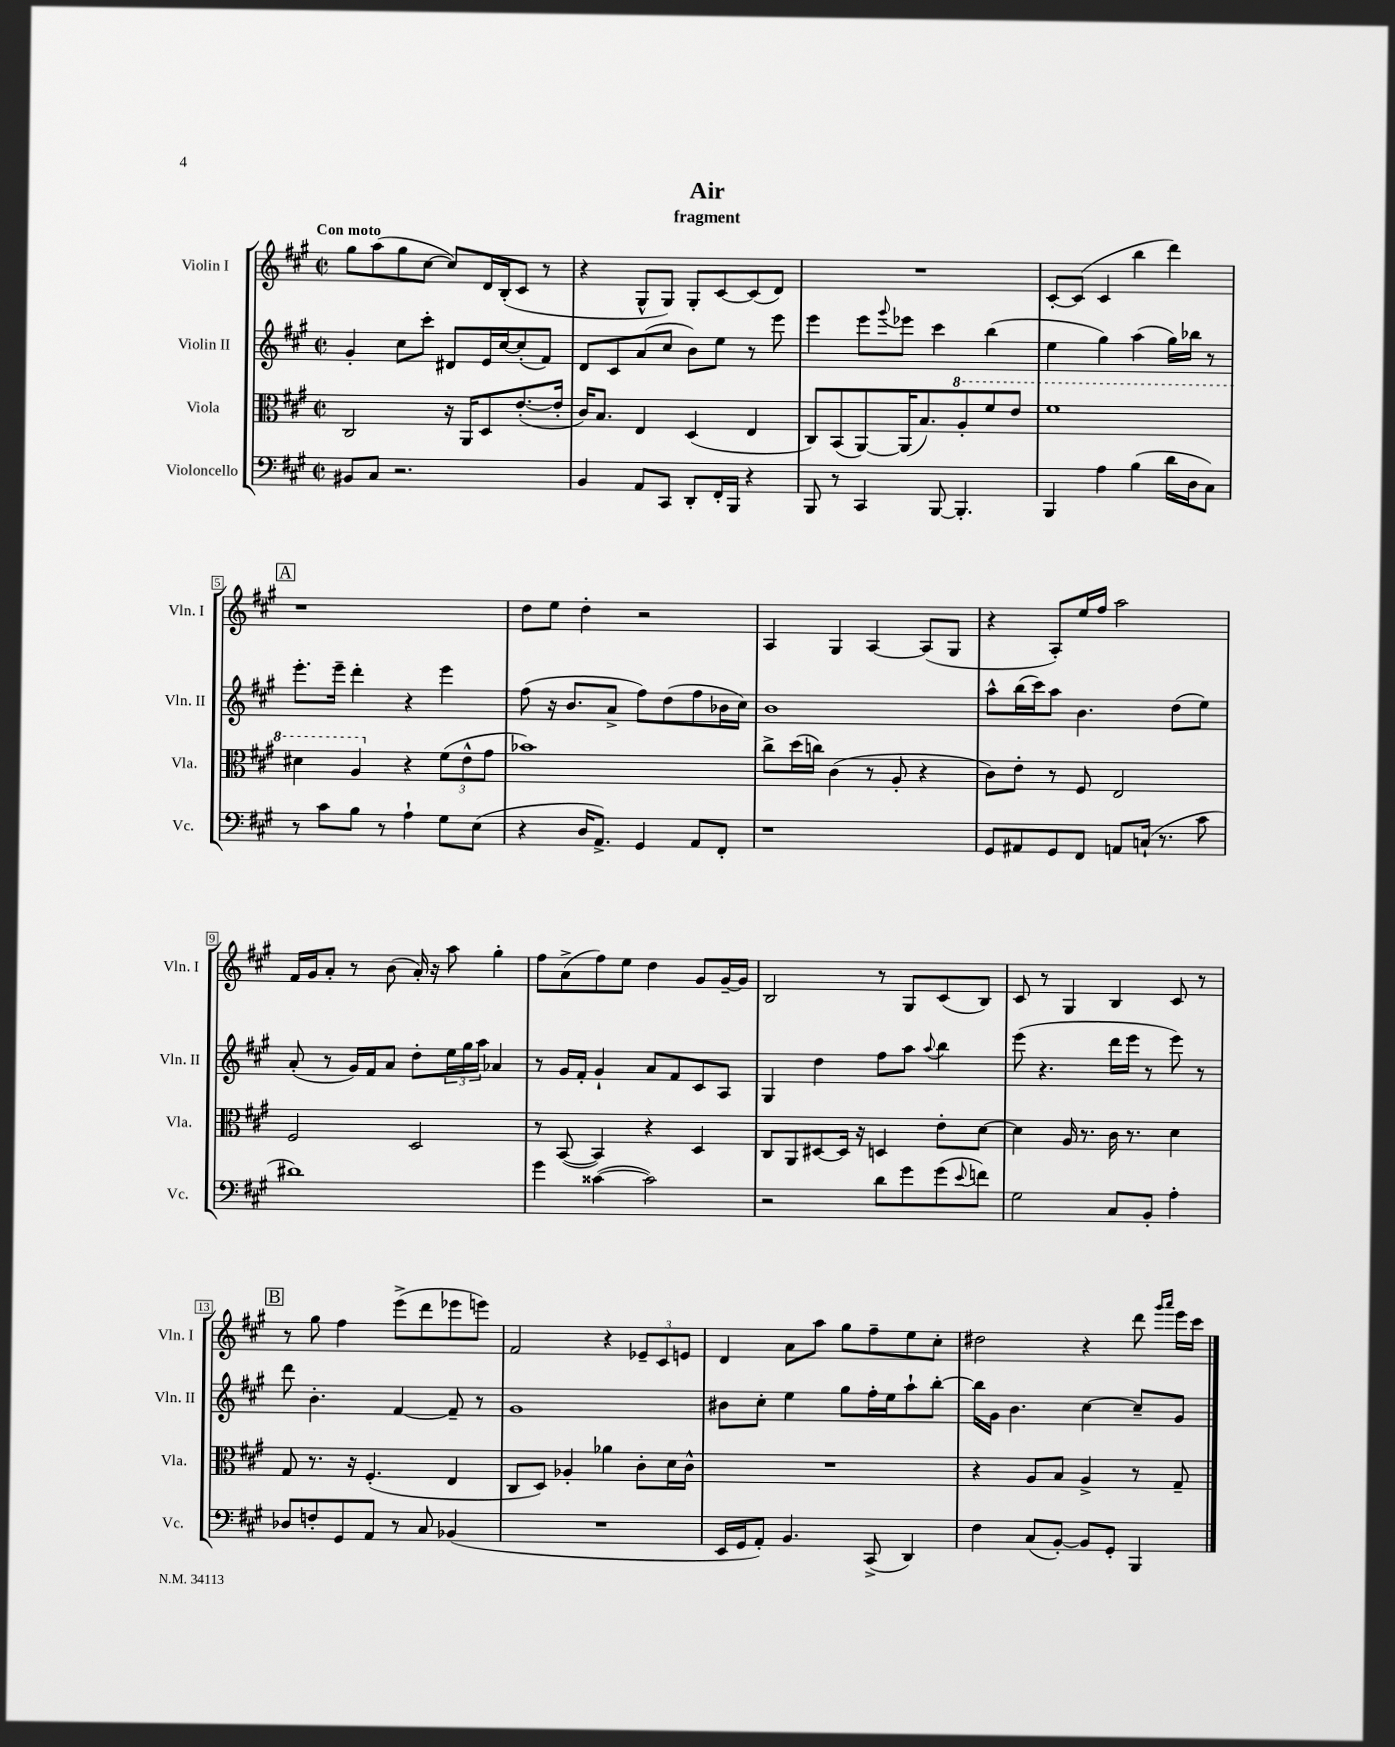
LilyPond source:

\header { title = "Air" subtitle = "fragment" }
<<
\new StaffGroup <<
\new Staff = "s0" \with { instrumentName = "Violin I" shortInstrumentName = "Vln. I" } {
    \clef treble \key a \major \defaultTimeSignature \time 2/2 \tempo "Con moto"
    gis''8 a''8( gis''8 cis''8~ cis''8) d'16 b16-.( cis'8 r8 |
    r4 gis8-^ gis8) gis8-. cis'8~ cis'8( d'8) |
    R1 |
    cis'8~-. cis'8( cis'4 b''4 d'''4) |
    \mark \markup { \box "A" } r1 |
    d''8 e''8 d''4-. r2 |
    a4 gis4 a4~ a8( gis8 |
    r4 a8-.) e''16 fis''16 a''2 |
    fis'16 gis'16 a'8-. r8 b'8( a'16-.) r16 a''8 gis''4-. |
    fis''8 a'8->( fis''8) e''8 d''4 gis'8 gis'16~-- gis'16 |
    b2 r8 gis8 cis'8( b8) |
    cis'8 r8 gis4 b4 cis'8 r8 |
    \mark \markup { \box "B" } r8 gis''8 fis''4 e'''8->( d'''8 ees'''8 e'''8) |
    fis'2 r4 \tuplet 3/2 { ees'8-- cis'8 e'8 } |
    d'4 a'8 a''8 gis''8 fis''8-- e''8 cis''8-. |
    dis''2 r4 d'''8 \grace { gis'''16 a'''16 } e'''16 cis'''16 \bar "|." |
}
\new Staff = "s1" \with { instrumentName = "Violin II" shortInstrumentName = "Vln. II" } {
    \clef treble \key a \major \defaultTimeSignature \time 2/2
    gis'4-. cis''8 cis'''8-. dis'8 e'16 cis''16~ cis''8-.( fis'8) |
    d'8 cis'8 a'8( cis''8 b'8) e''8 r8 e'''8 |
    e'''4 e'''8 \appoggiatura { gis'''8 } ees'''8 cis'''4 b''4( |
    e''4 gis''4) a''4( gis''16) bes''16 r8 |
    \mark \markup { \box "A" } e'''8.-. e'''16-- d'''4-. r4 e'''4 |
    fis''8( r16 b'8. a'8-> fis''8) d''8( fis''8 bes'16 cis''16) |
    b'1 |
    a''8-^ b''16( cis'''16) a''8 b'4. d''8( e''8) |
    a'8-.( r8 gis'16) fis'16 a'8 d''8-. \tuplet 3/2 { e''16 gis''16 a''16 } aes'4 |
    r8 gis'16 fis'16-. gis'4-! a'8 fis'8 cis'8 a8 |
    gis4 d''4 fis''8 a''8 \appoggiatura { a''8 } b''4 |
    e'''8( r4. d'''16 e'''16 r8 e'''8) r8 |
    \mark \markup { \box "B" } d'''8 b'4.-. fis'4~ fis'8-- r8 |
    gis'1 |
    bis'8 cis''8-. e''4 gis''8 fis''16-. e''16 a''8-! b''8~-. |
    b''16 gis'16 b'4. cis''4~ cis''8-- gis'8 \bar "|." |
}
\new Staff = "s2" \with { instrumentName = "Viola" shortInstrumentName = "Vla." } {
    \clef alto \key a \major \defaultTimeSignature \time 2/2
    cis2 r16 a,16 d8 e'8.~-.( e'16-. |
    cis'16) b8. e4 d4( e4 |
    cis8) b,8( a,8~) a,16( b8.) \ottava #1 a'8-. fis''8 e''8 |
    fis''1 |
    \mark \markup { \box "A" } dis''4 a'4 \ottava #0 r4 \tuplet 3/2 { fis'8( e'8-^ gis'8 } |
    bes'1) |
    cis''8-> d''16( c''16) cis'4( r8 a8-. r4 |
    cis'8) e'8-. r8 fis8 e2 |
    fis2 d2 |
    r8 b,8~( b,4) r4 d4 |
    cis8 a,8 dis8~ dis16 r16 d4 e'8-. d'8~ |
    d'4 a16 r8. cis'16 r8. d'4 |
    \mark \markup { \box "B" } gis8 r8. r16 fis4.-.( e4 |
    cis8 d8) aes4-. aes'4 cis'8-. d'16 cis'16-^ |
    R1 |
    r4 a8 b8 a4-> r8 gis8-- \bar "|." |
}
\new Staff = "s3" \with { instrumentName = "Violoncello" shortInstrumentName = "Vc." } {
    \clef bass \key a \major \defaultTimeSignature \time 2/2
    bis,8 cis8 r2. |
    b,4 a,8 cis,8 d,8-. fis,16-. b,,16 r4 |
    b,,8 r8 cis,4 b,,8~ b,,4.-. |
    b,,4 a4 b4( d'16 d16 cis8) |
    \mark \markup { \box "A" } r8 cis'8 b8 r8 a4-! gis8 e8( |
    r4 d16 a,8.->) gis,4 a,8 fis,8-. |
    r1 |
    gis,8 ais,8 gis,8 fis,8 a,8 c16-!( r8. cis'8 |
    dis'1) |
    gis'4 cisis'4~( cisis'2) |
    r2 d'8 gis'8 gis'8( \appoggiatura { e'8 } f'8) |
    gis2 cis8 b,8-. a4-. |
    \mark \markup { \box "B" } des8 f8-. gis,8 a,8 r8 cis8 bes,4( |
    R1 |
    e,16 gis,16 a,8-.) b,4. cis,8->( d,4) |
    fis4 cis8( b,8~-.) b,8 gis,8-. b,,4 \bar "|." |
}
>>
>>
\layout { \context { \Score \override BarNumber.stencil = #(make-stencil-boxer 0.1 0.3 ly:text-interface::print) } }
